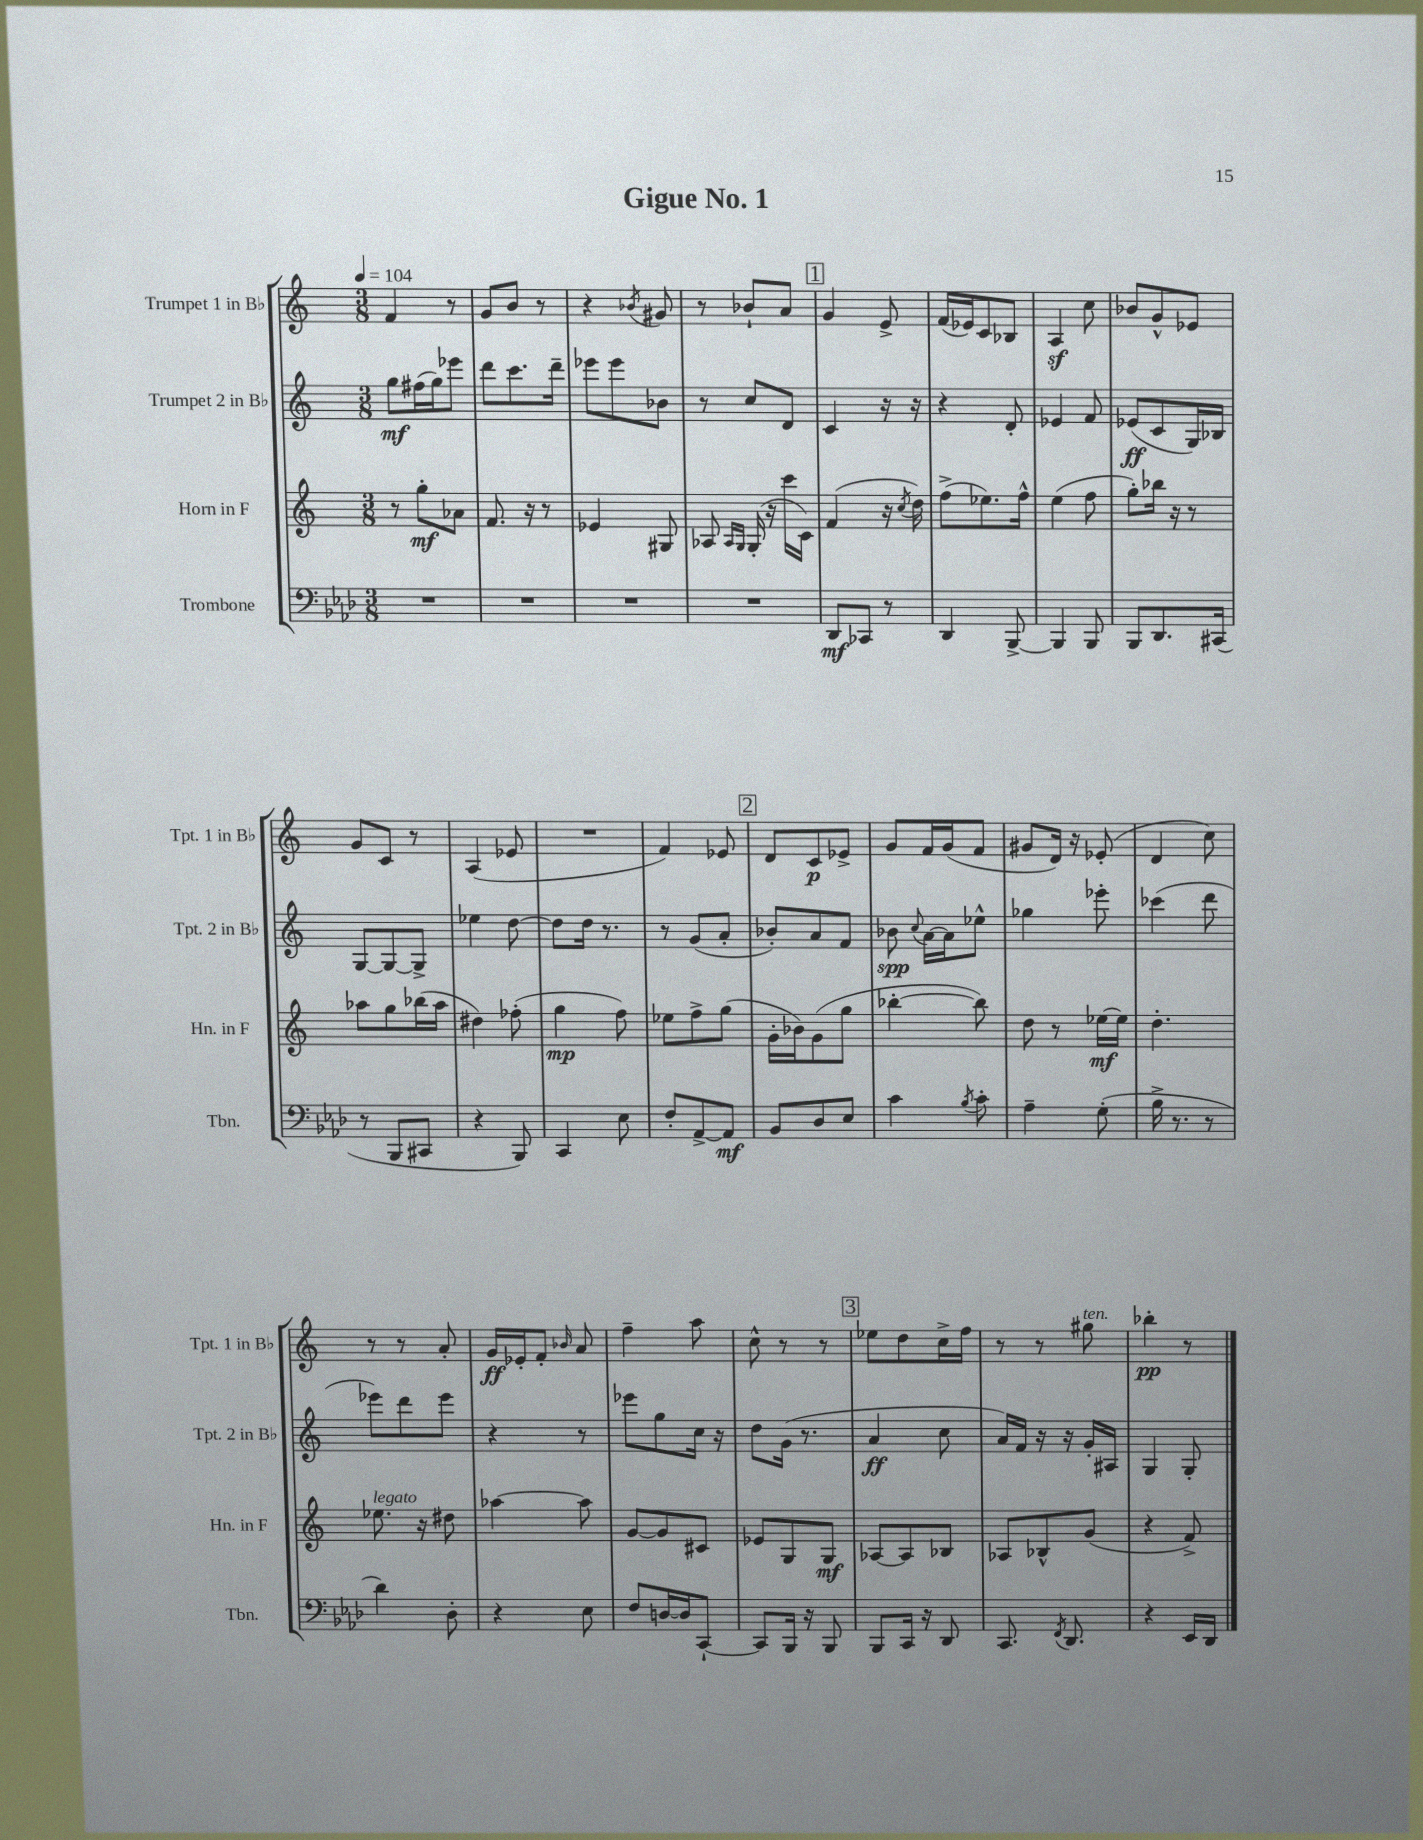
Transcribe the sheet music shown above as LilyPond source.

\header { title = "Gigue No. 1" }
<<
\new StaffGroup <<
\new Staff = "s0" \with { instrumentName = "Trumpet 1 in Bb" shortInstrumentName = "Tpt. 1 in Bb" } {
    \clef treble \key c \major \numericTimeSignature \time 3/8 \tempo 4 = 104
    \autoBeamOff f'4 r8 |
    g'8[ b'8] r8 |
    r4 \acciaccatura { bes'8 } gis'8 |
    r8 bes'8[-! a'8] |
    \mark \markup { \box "1" } g'4 e'8-> |
    f'16[( ees'16) c'8 bes8] |
    a4\sf c''8 |
    bes'8[ g'8-^ ees'8] |
    g'8[ c'8] r8 |
    a4( ees'8 |
    R4. |
    f'4) ees'8 |
    \mark \markup { \box "2" } d'8[ c'8\p ees'8]-> |
    g'8[ f'16 g'16( f'8] |
    gis'8[ d'16]) r16 ees'8-.( |
    d'4 c''8) |
    r8 r8 a'8-. |
    g'16[\ff ees'16-. f'8]-. \grace { bes'16 } a'8 |
    f''4-- a''8 |
    c''8-^ r8 r8 |
    \mark \markup { \box "3" } ees''8[ d''8 c''16-> f''16] |
    r8 r8 gis''8^\markup { \italic "ten." } |
    bes''4-.\pp r8 \bar "|." |
}
\new Staff = "s1" \with { instrumentName = "Trumpet 2 in Bb" shortInstrumentName = "Tpt. 2 in Bb" } {
    \clef treble \key c \major \numericTimeSignature \time 3/8
    \autoBeamOff g''8[\mf fis''16( g''16) ees'''8] |
    d'''8[ c'''8. d'''16]-- |
    ees'''8[ ees'''8 bes'8] |
    r8 c''8[ d'8] |
    \mark \markup { \box "1" } c'4 r16 r16 |
    r4 d'8-. |
    ees'4 f'8 |
    ees'8[\ff( c'8 g16) bes16] |
    g8[~ g8~ g8]-> |
    ees''4 d''8~ |
    d''8[ d''16] r8. |
    r8 g'8[( a'8]-. |
    \mark \markup { \box "2" } bes'8[-.) a'8 f'8] |
    bes'8\spp \appoggiatura { c''8 } a'16[~ a'16 ees''8]-^ |
    ges''4 ees'''8-. |
    ces'''4( d'''8 |
    ees'''8[) d'''8 ees'''8] |
    r4 r8 |
    ees'''8[ g''8 c''16] r16 |
    d''8[ g'16]( r8. |
    \mark \markup { \box "3" } a'4\ff c''8 |
    a'16[) f'16] r16 r16 g'16[-. ais16] |
    g4 g8-. \bar "|." |
}
\new Staff = "s2" \with { instrumentName = "Horn in F" shortInstrumentName = "Hn. in F" } {
    \clef treble \key c \major \numericTimeSignature \time 3/8
    \autoBeamOff r8 g''8[-.\mf aes'8] |
    f'8. r16 r8 |
    ees'4 gis8 |
    aes8 \grace { aes16[ g16] } g16-.( r16 c'''16[ c'16]) |
    \mark \markup { \box "1" } f'4( r16 \acciaccatura { c''8 } d''16) |
    f''8[->( ees''8.) f''16]-^ |
    e''4( f''8 |
    g''8[-.) bes''16] r16 r8 |
    aes''8[ g''8 bes''16( aes''16] |
    dis''4) fes''8-.( |
    g''4\mp f''8) |
    ees''8[ f''8-> g''8]( |
    \mark \markup { \box "2" } g'16[-. bes'16) g'8( g''8] |
    bes''4~-. bes''8) |
    d''8 r8 ees''16[~\mf ees''16] |
    d''4.-. |
    ees''8.^\markup { \italic "legato" } r16 dis''8 |
    aes''4~ aes''8 |
    g'8[~ g'8 cis'8] |
    ees'8[ g8 g8]\mf |
    \mark \markup { \box "3" } aes8[~ aes8 bes8] |
    aes8[ bes8-^ g'8]( |
    r4 f'8->) \bar "|." |
}
\new Staff = "s3" \with { instrumentName = "Trombone" shortInstrumentName = "Tbn." } {
    \clef bass \key aes \major \numericTimeSignature \time 3/8
    \autoBeamOff R4. |
    R4. |
    R4. |
    R4. |
    \mark \markup { \box "1" } des,8[\mf ces,8] r8 |
    des,4 bes,,8~-> |
    bes,,4 bes,,8 |
    bes,,8[ des,8. cis,16]( |
    r8 bes,,8[ cis,8] |
    r4 bes,,8) |
    c,4 ees8 |
    f8[-. aes,8~-> aes,8]\mf |
    \mark \markup { \box "2" } bes,8[ des8 ees8] |
    c'4 \acciaccatura { bes8 } c'8-. |
    aes4-- g8-.( |
    bes16-> r8. r8 |
    des'4) des8-. |
    r4 ees8 |
    f8[ d16~ d16 c,8]~-! |
    c,8[ bes,,16] r16 bes,,8 |
    \mark \markup { \box "3" } bes,,8[ c,16] r16 des,8 |
    c,8. \acciaccatura { f,8 } des,8. |
    r4 ees,16[ des,16] \bar "|." |
}
>>
>>
\layout { \context { \Score \remove "Bar_number_engraver" } }
